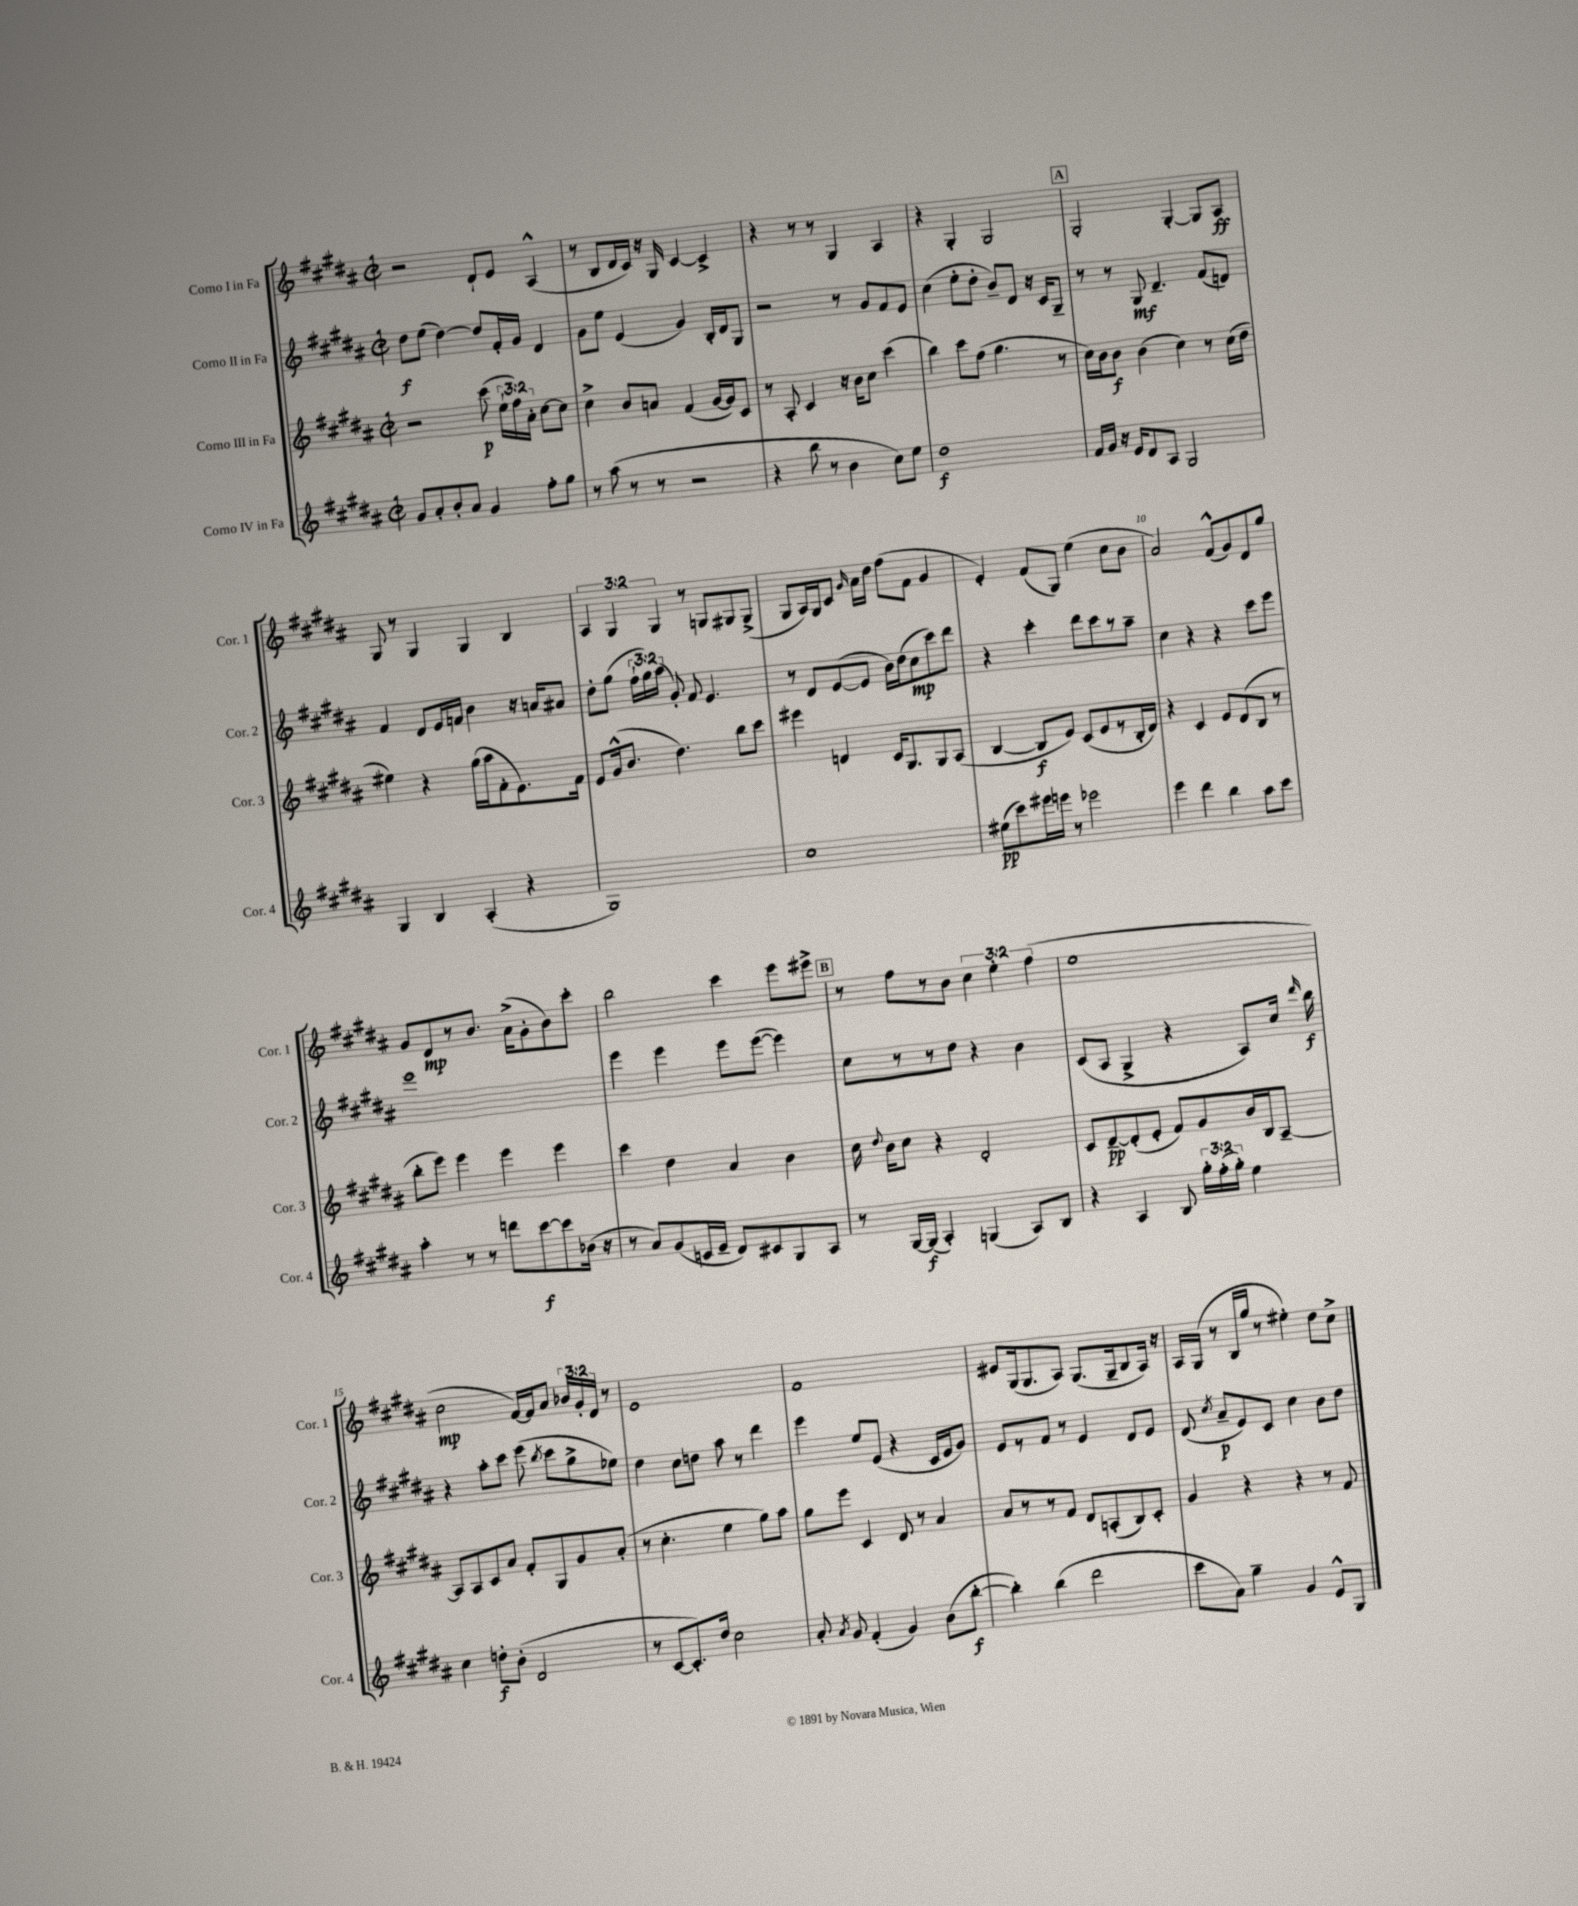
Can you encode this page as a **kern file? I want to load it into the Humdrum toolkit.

**kern	**kern	**kern	**kern
*staff4	*staff3	*staff2	*staff1
*clefG2	*clefG2	*clefG2	*clefG2
*k[f#c#g#d#a#]	*k[f#c#g#d#a#]	*k[f#c#g#d#a#]	*k[f#c#g#d#a#]
*M2/2	*M2/2	*M2/2	*M2/2
*met(c|)	*met(c|)	*met(c|)	*met(c|)
8g#/L	2r	8dd#\L	2r
8a#'/	.	(8ee\J	.
8b'/	.	[4dd#\)	.
8a#/J	.	.	.
4g#/	(8ccc#\	8dd#/]L	8d#`/L
.	24ee`\LL	16f#'/L	8e/J
.	24ff#\)	.	.
.	.	16g#/JJ	.
.	24a#'\JJ	.	.
8ff#'\L	[8cc#\L	4d#/	(4A#^^/
8gg#\J	8cc#\]J	.	.
=	=	=	=
8r	4cc#^\	8g#\L	8r
(8aa#\	.	8ee\J	8B/L
8r	8b/L	(4e/	16d#/L
.	.	.	16c#/JJ)
8r	8a/J	.	16r
.	.	.	16G#/
2r	(4f#/	4g#/)	[4c#/
.	[16g#/LL	16B'/LL	4c#^/]
.	16g#/]J)	16d#/J	.
.	8c#/J	8G#/J	.
=	=	=	=
4r	8r	2r	4r
.	8A#'/	.	.
8bb\	4c#/	.	8r
8r	.	.	8r
4b\	16r	8r	4G#/
.	16b\LK	.	.
.	8cc#\J	8g#/L	.
8cc#\L)	(4ccc#\	8f#/	4A#/
8ee\J	.	8e/J	.
=	=	=	=
1dd#	4bb\)	(4cc#\	4r
.	8ccc#\L	8ee'\L	4G#'/
.	(8ff#\J	8dd#'\J	.
.	4.gg#\	8b~/L)	2G#/
.	.	8d#/J	.
.	.	16r	.
.	.	16c#/LK	.
.	8r	8G#~/J	.
=	=	=	=
16f#/LL	16cc#\LL)	8r	2G#'/
16g#/JJ	16b\J	.	.
16r	8b\J	8r	.
16e/LK	.	.	.
8d#/	(4b\	8G#/	.
8A#/J	.	4.d#~/	.
2G#/	4cc#\)	.	[4G#'/
.	8r	(8f#/L	8G#/]L
.	(16cc#\LL	8d/J)	8A#/J
.	16dd#\JJ	.	.
=	=	=	=
4G#/	4ee#\)	4f#/	8G#/
.	.	.	8r
4B/	4r	8d#/L	4G#/
.	.	16e/L	.
.	.	16f/JJ	.
(4A#'/	(16gg#\LL	4b\	4G#/
.	16aa#\J	.	.
.	8f#'\	.	.
4r	8.e\)	16r	4B/
.	.	16a/LK	.
.	.	8a#/J	.
.	16f#\Jk	.	.
=	=	=	=
1G#)	8e/L	8dd#'\L	6A#/
.	(16g#^^/k	(8gg#\J	.
.	.	.	6G#/
.	8.b/J	.	.
.	.	24ff#`\LL	.
.	.	24gg#\)	.
.	.	(24aa#\JJ	6G#/
.	4.dd#\)	8g#'/)	.
.	.	8f#/	8r
.	.	4.e/	8G/L
.	8bb\L	.	8G#/
.	8ccc#\J	.	(8G#^/J
=	=	=	=
1cc#	4eee#\	8r	8G#/L
.	.	8d#/L	16A#/L)
.	.	.	16G#/J
.	4d/	([8e/	8c#/J
.	.	.	16qqg#/
.	.	8e/]J	16a#\LL
.	.	.	16dd#\JJ
.	16c#/LK	16b\LL)	(8ff#\L
.	8.G#/	(16dd#\J	.
.	.	8cc#\	8f#\J
.	8G#/	8ccc#\)	4g#/
.	(8A#/J	8ddd#\J	.
=	=	=	=
(8ee#\L	[4B/	4r	4e'/)
8ccc#\)	.	.	.
16eee#\L	8B/]L	4ccc#'\	(8f#/L
16eee\JJ	.	.	.
8r	8e/J)	.	8G#/J)
2eee-\	(8c#/L	8ddd#\L	(4ee\
.	8e/	8ccc#\	.
.	8r	8r	8cc#\L
.	16B'/L	8aa#~\J	8b\J
.	16d#/JJ)	.	.
=	=	=	=
4eee\	4r	4cc#\	2a#/)
4ddd#\	4c#/	4r	.
4bb\	8e/L	4r	(8f#^^/L
.	(8d#/	.	8g#/)
8aa#\L	8B/J	8ccc#\L	8d#/
8ccc#\J	8r	8eee\J	8gg#/J
=	=	=	=
4aa#'\	8bb'\L	1eee	8g#/L
.	8eee\J)	.	8d#/
8r	4eee\	.	8r
8r	.	.	8.b/J
8ddd\L	4eee\	.	.
.	.	.	(16a#^\LK
[8ccc#\	.	.	8g#'\
8ccc#\]	4eee\	.	8b\)
(16b-\Jk	.	.	8ccc#'\J
16r	.	.	.
=	=	=	=
8r	4ccc#\	4eee\	2bb\
8a#/L)	.	.	.
(8g#/	4dd#\	4eee\	.
16c/L	.	.	.
16e~/JJ	.	.	.
8d#/L)	4a#/	8eee\L	4ccc#\
8c#/	.	([8eee\J	.
8G#/	4b\	4eee\])	8eee\L
8A#/J	.	.	8eee#^\J
=	=	=	=
8r	16cc#\	8cc#\L	8r
.	8qqdd#/	.	.
.	16b\LK	.	.
[16G#/LL	8cc#\J	8r	8ff#\L
(16G#/]JJ	.	.	.
4A#'/)	4r	8r	8r
.	.	8dd#\J	8b\J
(4G/	2d#'/	4r	6cc#\
.	.	.	6ee'\
8A#/L)	.	4b\	.
.	.	.	(6ff#\
8B/J	.	.	.
=	=	=	=
4r	8c#/L	(8c#/L	1ee
.	[8d#~/	8A#/J	.
4A#/	(8d#'/]	4G#^/	.
.	8e'/J	.	.
8B/	8f#/L)	4r	.
24gg#'\LL	8g#/	.	.
(24ff#'\	.	.	.
24gg#'\JJ)	.	.	.
4ee\	16b/L	8A#/L)	.
.	16B/J	.	.
.	[8A#~/J	16cc#/Jk	.
.	.	16qqddd#/	.
.	.	16bb\	.
=	=	=	=
4cc#\	8A#/]L	4r	2cc#\
.	8A#/	.	.
8dd'\L	8c#/	8aa#'\L	.
(8b'\J	8a#/J	8ccc#\J	.
2d#/	8f#'/L	(8eee\	[16f#/LL)
.	.	.	16f#/]J
.	.	8qbb/	.
.	8G#/	8ccc#\L	8a#/J
.	8g#/	8gg#^\	24b-/LL
.	.	.	24g#'/
.	.	.	24d#/JJ
.	(8a#'/J	8ee-\J)	8r
=	=	=	=
8r	8r	4dd#\	1e
[8c#/L	4.cc#'\	.	.
8.c#'/])	.	8cc#\L	.
.	.	8dd\J	.
16dd#/Jk	.	.	.
2cc#\	4ee\	8aa#\	.
.	.	8r	.
.	8gg#\L)	4ddd#\	.
.	8aa#\J	.	.
=	=	=	=
8a#'/	8gg#\L	4eee\	1f#
8qa#/	.	.	.
8g#/	8eee\J	.	.
(4f#'/	4c#/	8ee/L	.
.	.	(8e/J	.
4g#/)	8d#/	4r	.
.	8r	.	.
(8b\L	4a#/	16c#/LL	.
.	.	16e/J	.
[8bb'\J	.	8g#/J)	.
=	=	=	=
4bb'\])	8a#/L	8e/L	8e#/L
.	8r	8r	(16G#/k
.	.	.	8.G#/
(4bb\	8r	8f#/J	.
.	8f#/J	8r	8A#/J)
2ddd#\	8d#/L	4e/	(8.G#/L
.	(8A'/	.	.
.	.	.	16G#~/k
.	8B/)	8d#/L	8B/
.	8c#'/J	8e/J	16A#/Jk)
.	.	.	16r
=	=	=	=
8ccc#\L	4g#/	(8d#/	16A#/LL
.	.	.	(16G#/JJ
.	.	8qcc#/	.
8a#\J)	.	8a#~/L	8r
4gg#~\	4r	8e/)	16B/LL
.	.	.	16gg#/JJ
.	.	8c#/J	8r
4g#/	4r	4cc#\	4ee#'\)
8e^^/L	8r	8b\L	8dd#\L
8G#/J	8f#/	8dd#\J	8cc#^\J
==	==	==	==
*-	*-	*-	*-
